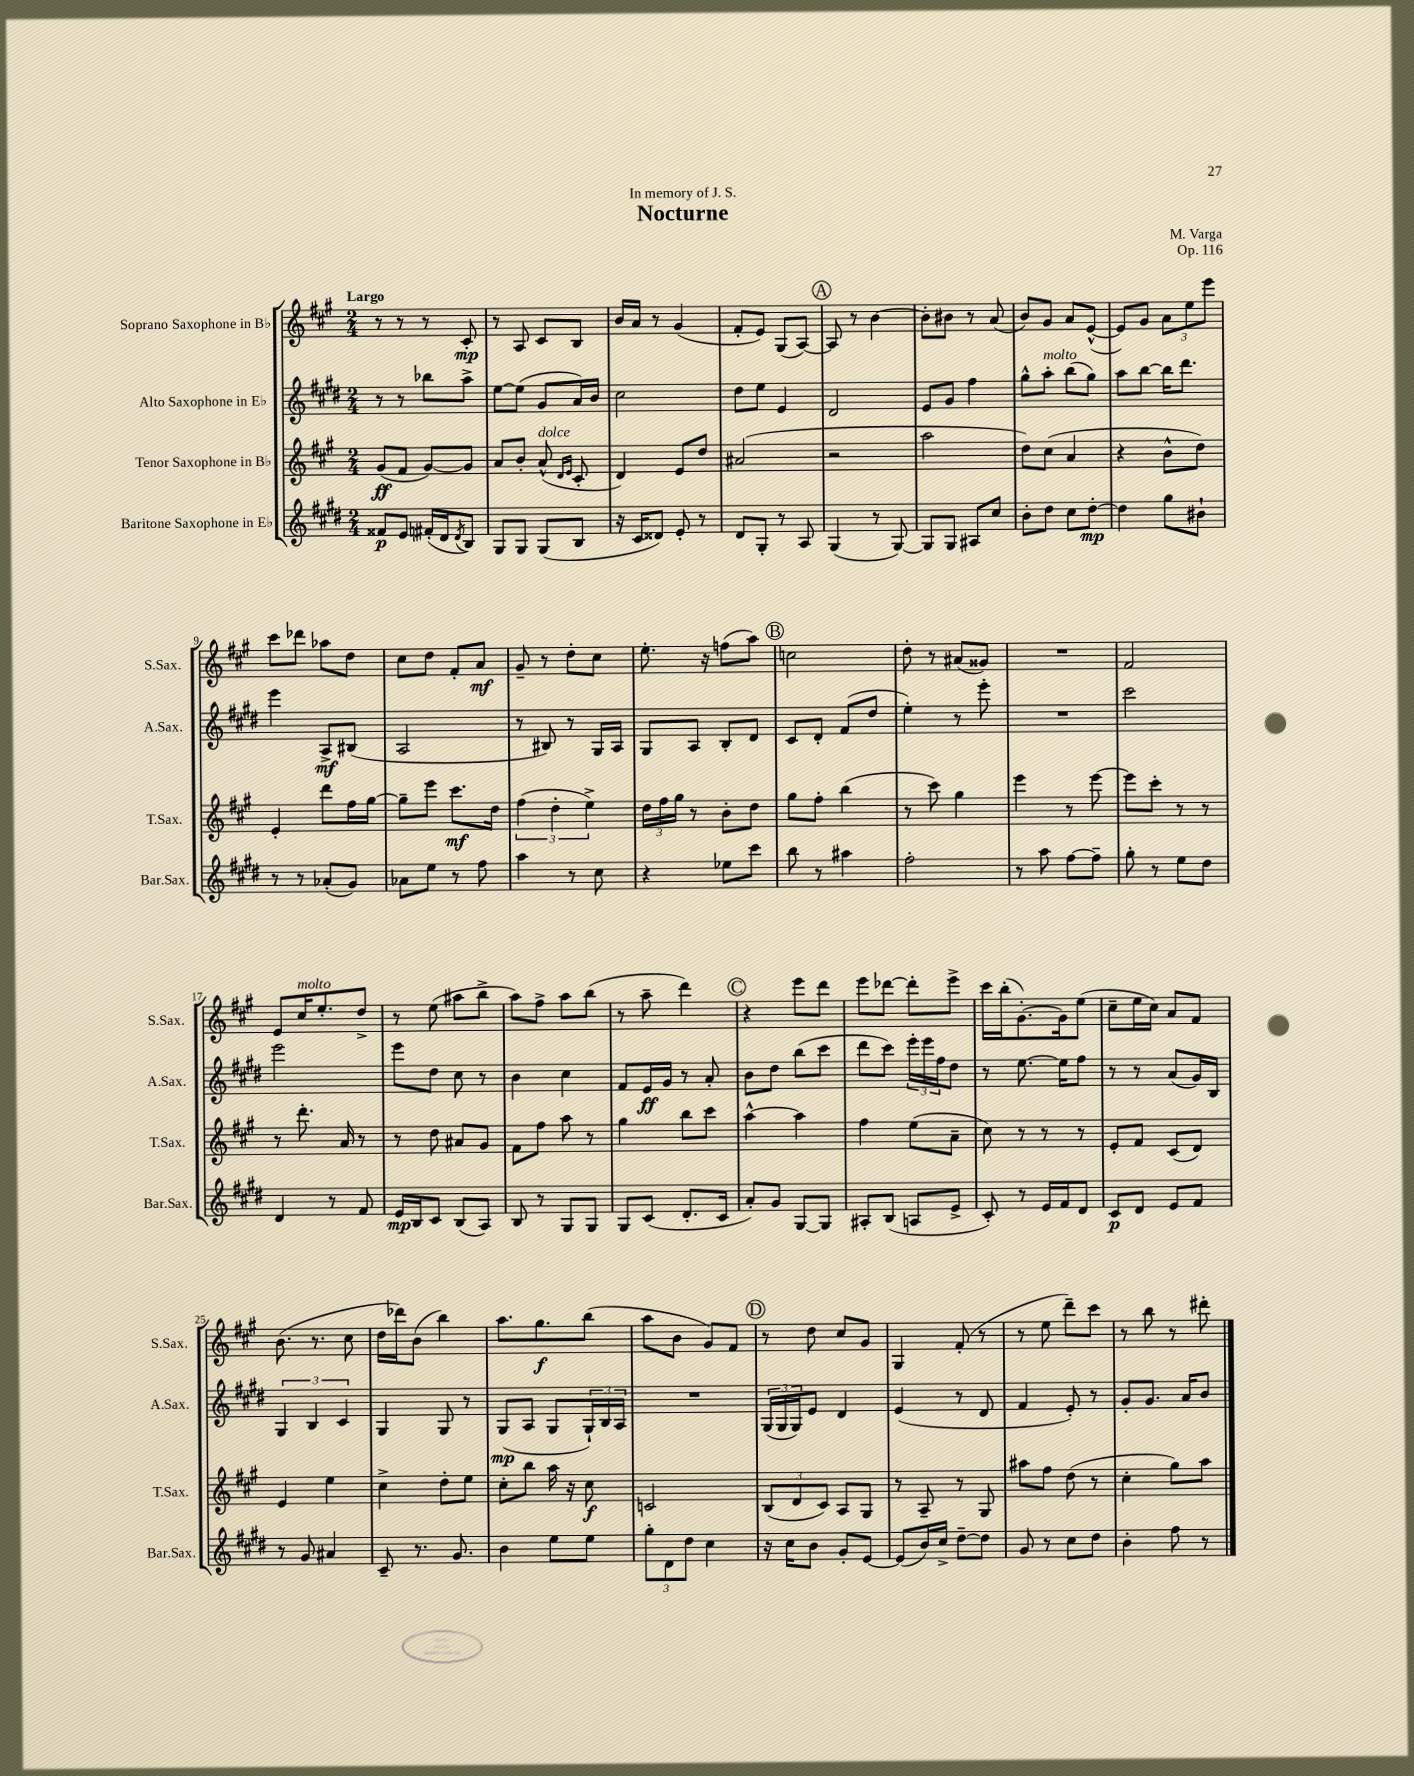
\header { title = "Nocturne" composer = "M. Varga" dedication = "In memory of J. S." opus = "Op. 116" }
<<
\new StaffGroup <<
\new Staff = "s0" \with { instrumentName = "Soprano Saxophone in Bb" shortInstrumentName = "S.Sax." } {
    \clef treble \key a \major \numericTimeSignature \time 2/4 \tempo "Largo"
    r8 r8 r8 cis'8-.\mp |
    r8 a8 cis'8 b8 |
    b'16 a'16 r8 gis'4( |
    fis'8-. e'8) gis8( a8~) |
    \mark \markup { \circle "A" } a8 r8 b'4~ |
    b'8-. bis'8 r8 a'8( |
    b'8) gis'8 a'8 e'8~-^( |
    e'8) gis'8 \tuplet 3/2 { a'8 e''8 e'''8 } |
    cis'''8 des'''8 aes''8 d''8 |
    cis''8 d''8 fis'8-. a'8\mf |
    gis'8-- r8 d''8-. cis''8 |
    e''8.-. r16 f''8( a''8) |
    \mark \markup { \circle "B" } c''2 |
    d''8-. r8 ais'8( gisis'8) |
    R2 |
    fis'2 |
    e'8 cis''16^\markup { \italic "molto" } e''8.-. d''8-> |
    r8 e''8( ais''8 b''8-> |
    a''8) fis''8-> a''8 b''8( |
    r8 a''8-- d'''4) |
    \mark \markup { \circle "C" } r4 e'''8 d'''8 |
    e'''8 des'''8~ des'''8-. e'''8-> |
    cis'''16 b''16-.( gis'8.~-.) gis'16 e''8( |
    cis''8-- e''16 cis''16) a'8 fis'8 |
    b'8.( r8. cis''8 |
    d''16 des'''16) b'8( b''4) |
    a''8. gis''8.\f b''8( |
    a''8 b'8 gis'8) fis'8 |
    \mark \markup { \circle "D" } r8 d''8 cis''8 gis'8 |
    gis4 fis'8-.( r8 |
    r8 e''8 d'''8--) cis'''8 |
    r8 b''8 r8 dis'''8-. \bar "|." |
}
\new Staff = "s1" \with { instrumentName = "Alto Saxophone in Eb" shortInstrumentName = "A.Sax." } {
    \clef treble \key e \major \numericTimeSignature \time 2/4
    r8 r8 bes''8 a''8-> |
    e''8~ e''8( gis'8 a'16) b'16 |
    cis''2 |
    dis''8 e''8 e'4 |
    \mark \markup { \circle "A" } dis'2 |
    e'8 gis'8 fis''4 |
    gis''8-^ a''8-.^\markup { \italic "molto" } b''8( gis''8) |
    a''8 b''8~ b''16 dis'''8. |
    e'''4 a8->\mf bis8( |
    a2 |
    r8 bis8) r8 gis16 a16 |
    gis8 a8 b8-. dis'8 |
    \mark \markup { \circle "B" } cis'8 dis'8-. fis'8( dis''8 |
    e''4-.) r8 e'''8-. |
    R2 |
    cis'''2 |
    e'''2 |
    e'''8 dis''8 cis''8 r8 |
    b'4 cis''4 |
    fis'8 e'16\ff gis'16 r8 a'8-. |
    \mark \markup { \circle "C" } b'8 dis''8 b''8( cis'''8 |
    dis'''8 cis'''8) \tuplet 3/2 { e'''16-. e'''16 fis''16 } dis''8 |
    r8 e''8.~ e''16 fis''8 |
    r8 r8 a'8( gis'16) b16 |
    \tuplet 3/2 { gis4 b4 cis'4 } |
    gis4 gis8 r8 |
    gis8\mp( a8 gis8 \tuplet 3/2 { gis16-!) b16 a16 } |
    R2 |
    \mark \markup { \circle "D" } \tuplet 3/2 { gis16( gis16 gis16) } e'8 dis'4 |
    e'4( r8 dis'8 |
    fis'4 e'8-.) r8 |
    gis'8-. gis'8. a'16 b'8 \bar "|." |
}
\new Staff = "s2" \with { instrumentName = "Tenor Saxophone in Bb" shortInstrumentName = "T.Sax." } {
    \clef treble \key a \major \numericTimeSignature \time 2/4
    gis'8\ff( fis'8 gis'8~) gis'8 |
    a'8 b'8-. a'8-^^\markup { \italic "dolce" }( \grace { d'16 e'16 } cis'8-. |
    d'4) e'8 d''8 |
    ais'2( |
    \mark \markup { \circle "A" } r2 |
    a''2 |
    d''8) cis''8( a'4 |
    r4 b'8-^ d''8) |
    e'4-. d'''8 fis''16 gis''16~ |
    gis''8-- e'''8 cis'''8.\mf d''16 |
    \tuplet 3/2 { fis''4( d''4-. e''4->) } |
    \tuplet 3/2 { d''16 fis''16 gis''16 } r8 b'8-. d''8 |
    \mark \markup { \circle "B" } gis''8 fis''8-. b''4( |
    r8 cis'''8) gis''4 |
    e'''4 r8 e'''8~ |
    e'''8 cis'''8-. r8 r8 |
    r8 d'''8.-. a'16 r8 |
    r8 d''8 ais'8 gis'8 |
    fis'8 fis''8 a''8 r8 |
    gis''4 b''8 cis'''8 |
    \mark \markup { \circle "C" } a''4~-^ a''4 |
    fis''4 e''8( a'8-- |
    cis''8) r8 r8 r8 |
    e'8-. fis'8 cis'8( d'8) |
    e'4 e''4 |
    cis''4-> d''8-. e''8 |
    cis''8-. b''8 a''16 r16 cis''8\f |
    c'2 |
    \mark \markup { \circle "D" } \tuplet 3/2 { b8( d'8 cis'8) } a8 gis8 |
    r8 a8-- r8 gis8 |
    ais''8 fis''8 d''8( r8 |
    cis''4-. gis''8) a''8 \bar "|." |
}
\new Staff = "s3" \with { instrumentName = "Baritone Saxophone in Eb" shortInstrumentName = "Bar.Sax." } {
    \clef treble \key e \major \numericTimeSignature \time 2/4
    fisis'8\p e'8 fis'16-.( dis'16 \acciaccatura { dis'8 } b8) |
    gis8 gis8 gis8( b8 |
    r16 cis'16 disis'8) e'8-. r8 |
    dis'8 gis8-. r8 a8 |
    \mark \markup { \circle "A" } gis4( r8 gis8~) |
    gis8 gis8 ais8 cis''8 |
    b'8-. dis''8 cis''8 dis''8~-.\mp |
    dis''4 gis''8 bis'8-! |
    r8 r8 aes'8-.( gis'8) |
    aes'8 e''8 r8 fis''8 |
    a''4 r8 cis''8 |
    r4 ees''8 cis'''8 |
    \mark \markup { \circle "B" } b''8 r8 ais''4 |
    fis''2-. |
    r8 a''8 fis''8~ fis''8-- |
    gis''8-. r8 e''8 dis''8 |
    dis'4 r8 fis'8 |
    e'16\mp b16 cis'8 b8( a8) |
    b8 r8 gis8 gis8 |
    gis8 cis'8( dis'8.-. cis'16 |
    \mark \markup { \circle "C" } a'8-.) gis'8 gis8~ gis8 |
    ais8-. b8( a8 e'8-> |
    cis'8-.) r8 e'16 fis'16 dis'8 |
    cis'8\p dis'8 e'8 fis'8 |
    r8 gis'8 ais'4 |
    cis'8-- r8. gis'8. |
    b'4 e''8 e''8 |
    \tuplet 3/2 { gis''8-. dis'8 dis''8 } cis''4 |
    \mark \markup { \circle "D" } r16 cis''16 b'8 gis'8-. e'8~ |
    e'8( b'16) cis''16-> dis''8~-- dis''8 |
    gis'8 r8 cis''8 dis''8 |
    b'4-. fis''8 r8 \bar "|." |
}
>>
>>
